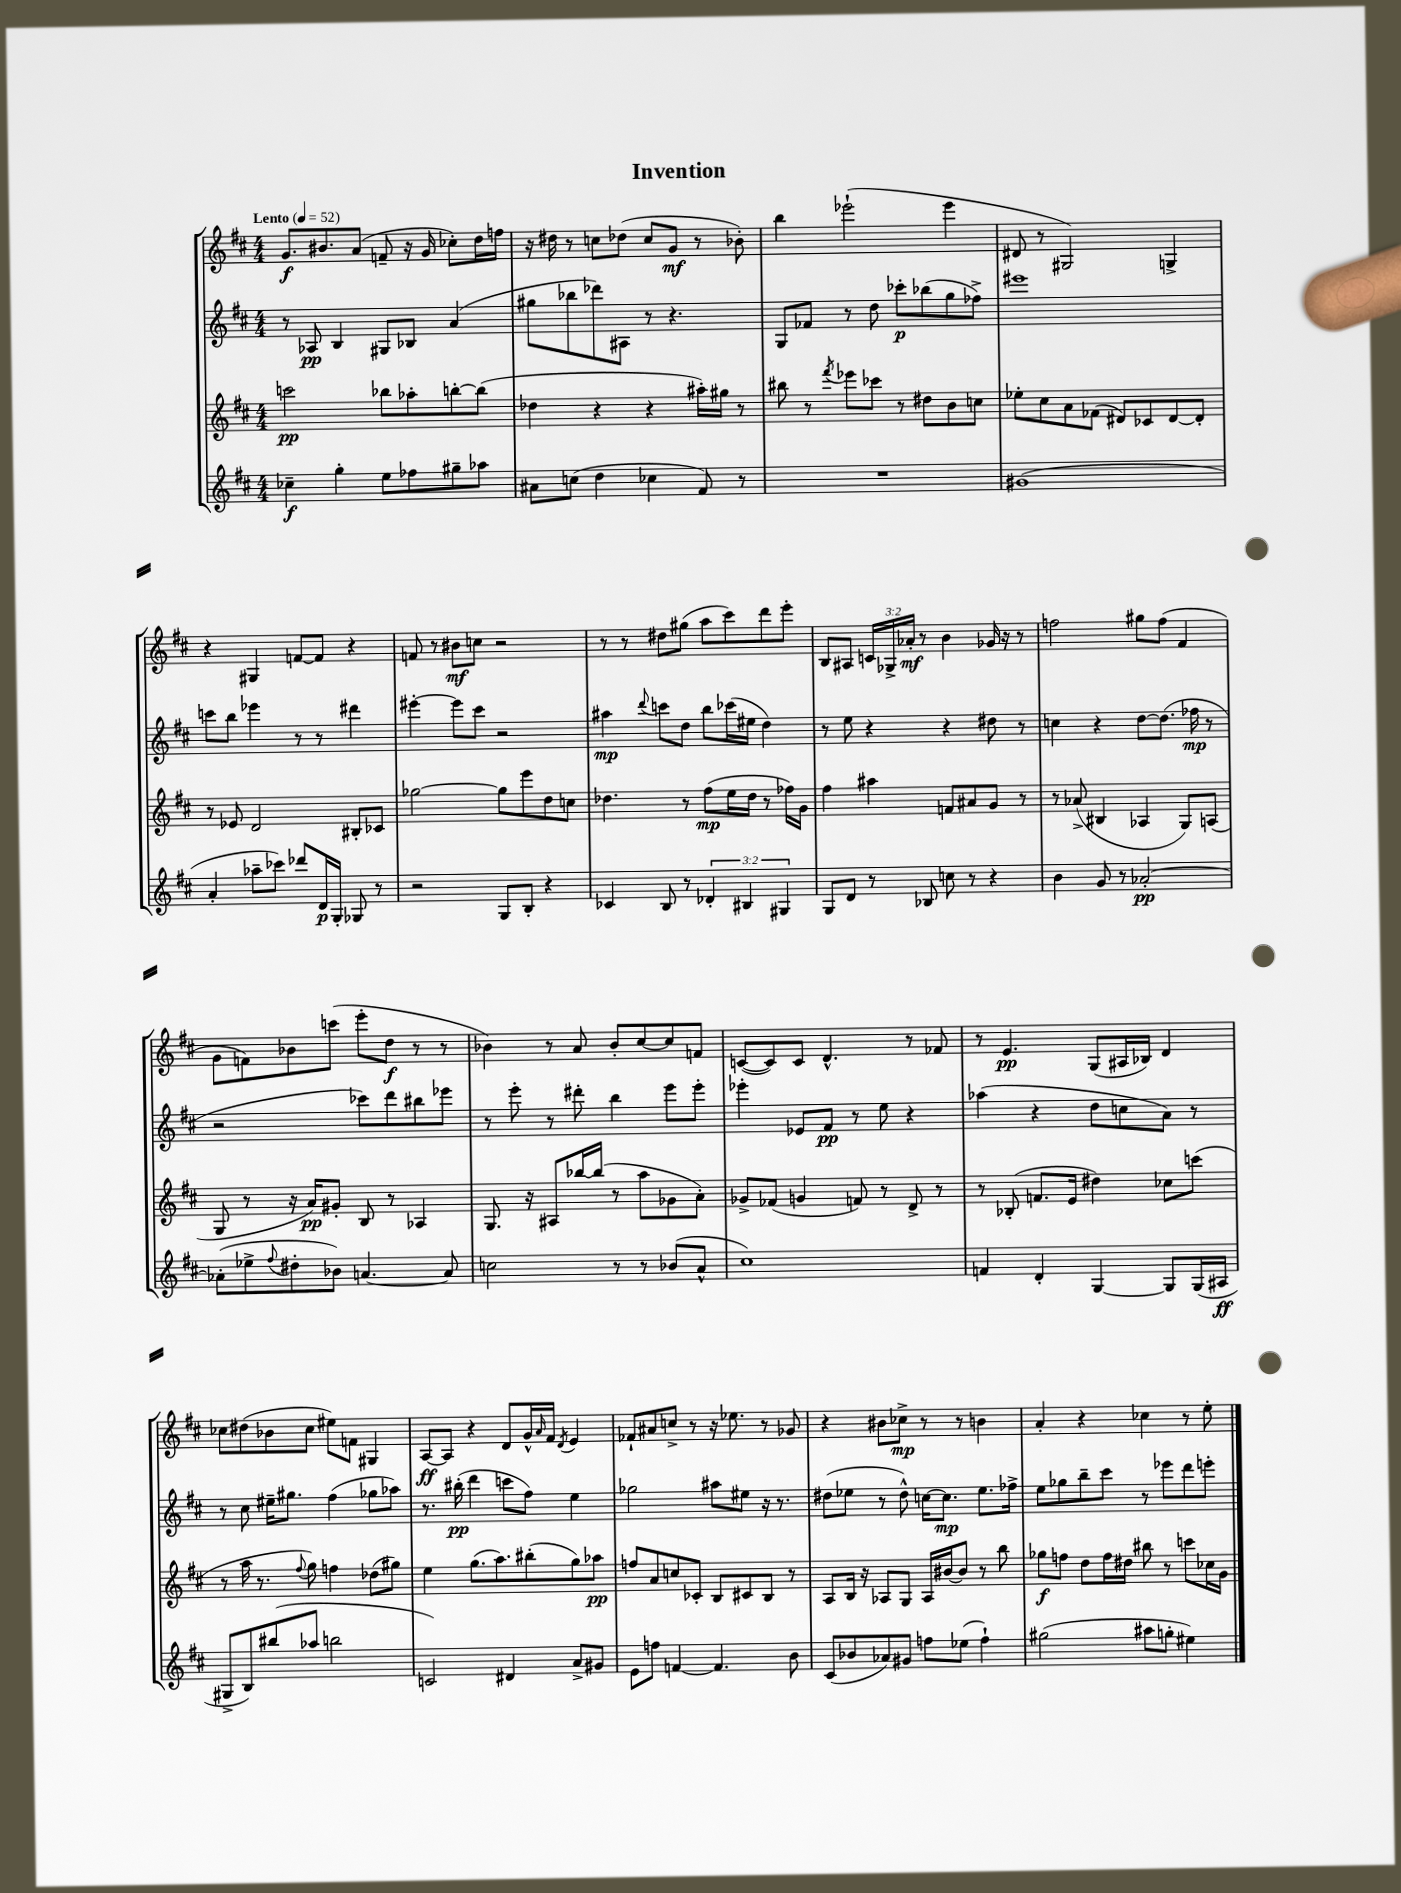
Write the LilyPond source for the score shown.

\header { title = "Invention" }
<<
\new StaffGroup <<
\new Staff = "s0" {
    \clef treble \key d \major \numericTimeSignature \time 4/4 \override Staff.TupletNumber.text = #tuplet-number::calc-fraction-text \tempo "Lento" 4 = 52
    g'8.\f bis'8. a'8( f'8-- r16 g'16 ces''8-.) d''16 f''16 |
    r16 dis''16 r8 c''8 des''8( c''8 g'8\mf r8 bes'8-.) |
    b''4 ees'''2-!( ees'''4 |
    dis'8 r8 gis2) g4-> |
    r4 gis4 f'8~ f'8 r4 |
    f'8 r8 bis'8\mf c''8 r2 |
    r8 r8 dis''8 gis''8( a''8 cis'''8) d'''8 e'''8-. |
    b8 ais8 \tuplet 3/2 { c'16 ges16-> aes'16-.\mf } r8 b'4 ges'16 r16 r8 |
    f''2 gis''8 f''8( fis'4 |
    g'8 f'8) bes'8 c'''8( e'''8-. d''8\f r8 r8 |
    bes'4) r8 a'8 bes'8-. cis''8~ cis''8 f'8 |
    c'8~( c'8) c'8 d'4.-^ r8 fes'8 |
    r8 e'4.\pp g8( ais16 bes16) d'4 |
    ces''8 dis''8( bes'8 ces''8 eis''8) f'8 gis4 |
    a8~\ff a8 r4 d'8 g'16-^ \grace { a'16 } fis'16 \acciaccatura { d'8 } e'4 |
    fes'8-! ais'8 c''8-> r8 r16 ees''8. r8 ges'8 |
    r4 bis'8 ces''8->\mp r8 r8 b'4 |
    a'4-. r4 ces''4 r8 e''8-. \bar "|." |
}
\new Staff = "s1" {
    \clef treble \key d \major \numericTimeSignature \time 4/4
    r8 aes8\pp b4 gis8 bes8 a'4( |
    gis''8 bes''8 des'''8) ais8 r8 r4. |
    g8 fes'8 r8 d''8 ces'''8-.\p bes''8( g''8 fes''8->) |
    eis'''1 |
    c'''8 b''8 ees'''4 r8 r8 dis'''4 |
    eis'''4~-. eis'''8 cis'''8 r2 |
    ais''4\mp \appoggiatura { d'''8 } c'''8 d''8 b''8 ces'''16( eis''16 d''4) |
    r8 e''8 r4 r4 dis''8 r8 |
    c''4 r4 d''8~ d''8.( fes''16\mp r8 |
    r2 ces'''8) d'''8 bis''8 ees'''8 |
    r8 e'''8-. r8 dis'''8-. b''4 e'''8 e'''8-. |
    ees'''4-. ees'8 fis'8\pp r8 e''8 r4 |
    aes''4( r4 d''8 c''8 a'8) r8 |
    r8 cis''8 eis''16-- gis''8. fis''4( ges''8 aes''8) |
    r8. bis''16-.\pp( d'''4 c'''8 fis''8) e''4 |
    ges''2 ais''8 eis''8 r16 r8. |
    dis''8( ees''8 r8 dis''8-^) c''16~ c''8.\mp ees''8. fes''16-> |
    e''8 ges''8 b''8-- cis'''8 r8 ees'''8 d'''8 e'''8-. \bar "|." |
}
\new Staff = "s2" {
    \clef treble \key d \major \numericTimeSignature \time 4/4
    c'''2\pp bes''8 aes''8-. b''8~-. b''8( |
    des''4 r4 r4 ais''16-.) gis''16 r8 |
    bis''8 r8 \acciaccatura { fis'''8 } ees'''8 ces'''8 r8 dis''8 b'8 c''8 |
    ees''8-. cis''8 a'8 fes'8( dis'8) ces'8 dis'8~ dis'8-. |
    r8 ees'8 d'2 bis8-. ces'8 |
    ges''2~ ges''8 e'''8 d''8 c''8 |
    des''4. r8 fis''8\mp( e''16 des''16 r8 fes''16) g'16 |
    fis''4 ais''4 f'8 ais'8 g'8 r8 |
    r8 aes'8->( bis4 aes4 g8) a8( |
    g8 r8 r16 a'16\pp) gis'8-. b8 r8 aes4 |
    g8. r16 ais8 bes''16~ bes''16( r8 a''8 ges'8 a'8-.) |
    ges'8-> fes'8( g'4 f'8) r8 d'8-> r8 |
    r8 bes8-.( f'8. e'16 dis''4) ces''8 c'''8( |
    r8 a''16 r8. \appoggiatura { fis''8 } g''8) f''4 des''8( gis''8) |
    e''4 g''8.( a''8.) bis''8-.( g''8) aes''8\pp |
    f''8 a'8 c''8 ces'8-. b8 cis'8 b8 r8 |
    a8 b16 r16 aes8 g8 aes16 bis'16~ bis'8 r8 b''8 |
    ges''8\f f''8 d''8 f''16 dis''16 bis''8 r8 c'''8 ces''16 g'16 \bar "|." |
}
\new Staff = "s3" {
    \clef treble \key d \major \numericTimeSignature \time 4/4 \override Staff.TupletNumber.text = #tuplet-number::calc-fraction-text
    ces''4--\f g''4-. e''8 fes''8 gis''8-- aes''8 |
    ais'8 c''8( d''4 ces''4 fis'8) r8 |
    R1 |
    gis'1( |
    a'4-. aes''8-- ces'''8) des'''8 d'16\p g16-. ges8 r8 |
    r2 g8 b8-. r4 |
    ces'4 b8 r8 \tuplet 3/2 { des'4-. bis4 gis4 } |
    g8 d'8 r8 bes8 c''8 r8 r4 |
    b'4 g'8 r8 aes'2~-.\pp |
    aes'8-.( ees''8-> \appoggiatura { fis''8 } dis''8-. bes'8) a'4.~ a'8 |
    c''2 r8 r8 bes'8( a'8-^ |
    cis''1) |
    f'4 d'4-. g4~ g8 g16( ais16\ff |
    gis8-> b8) bis''8( aes''8 b''2 |
    c'2) dis'4 a'8-> gis'8 |
    e'8 f''8 f'4~ f'4. b'8 |
    cis'8( bes'8 aes'8) gis'8 f''8 ees''8( f''4-!) |
    gis''2( ais''8 g''8-. eis''4) \bar "|." |
}
>>
>>
\layout { \context { \Score \remove "Bar_number_engraver" } }
